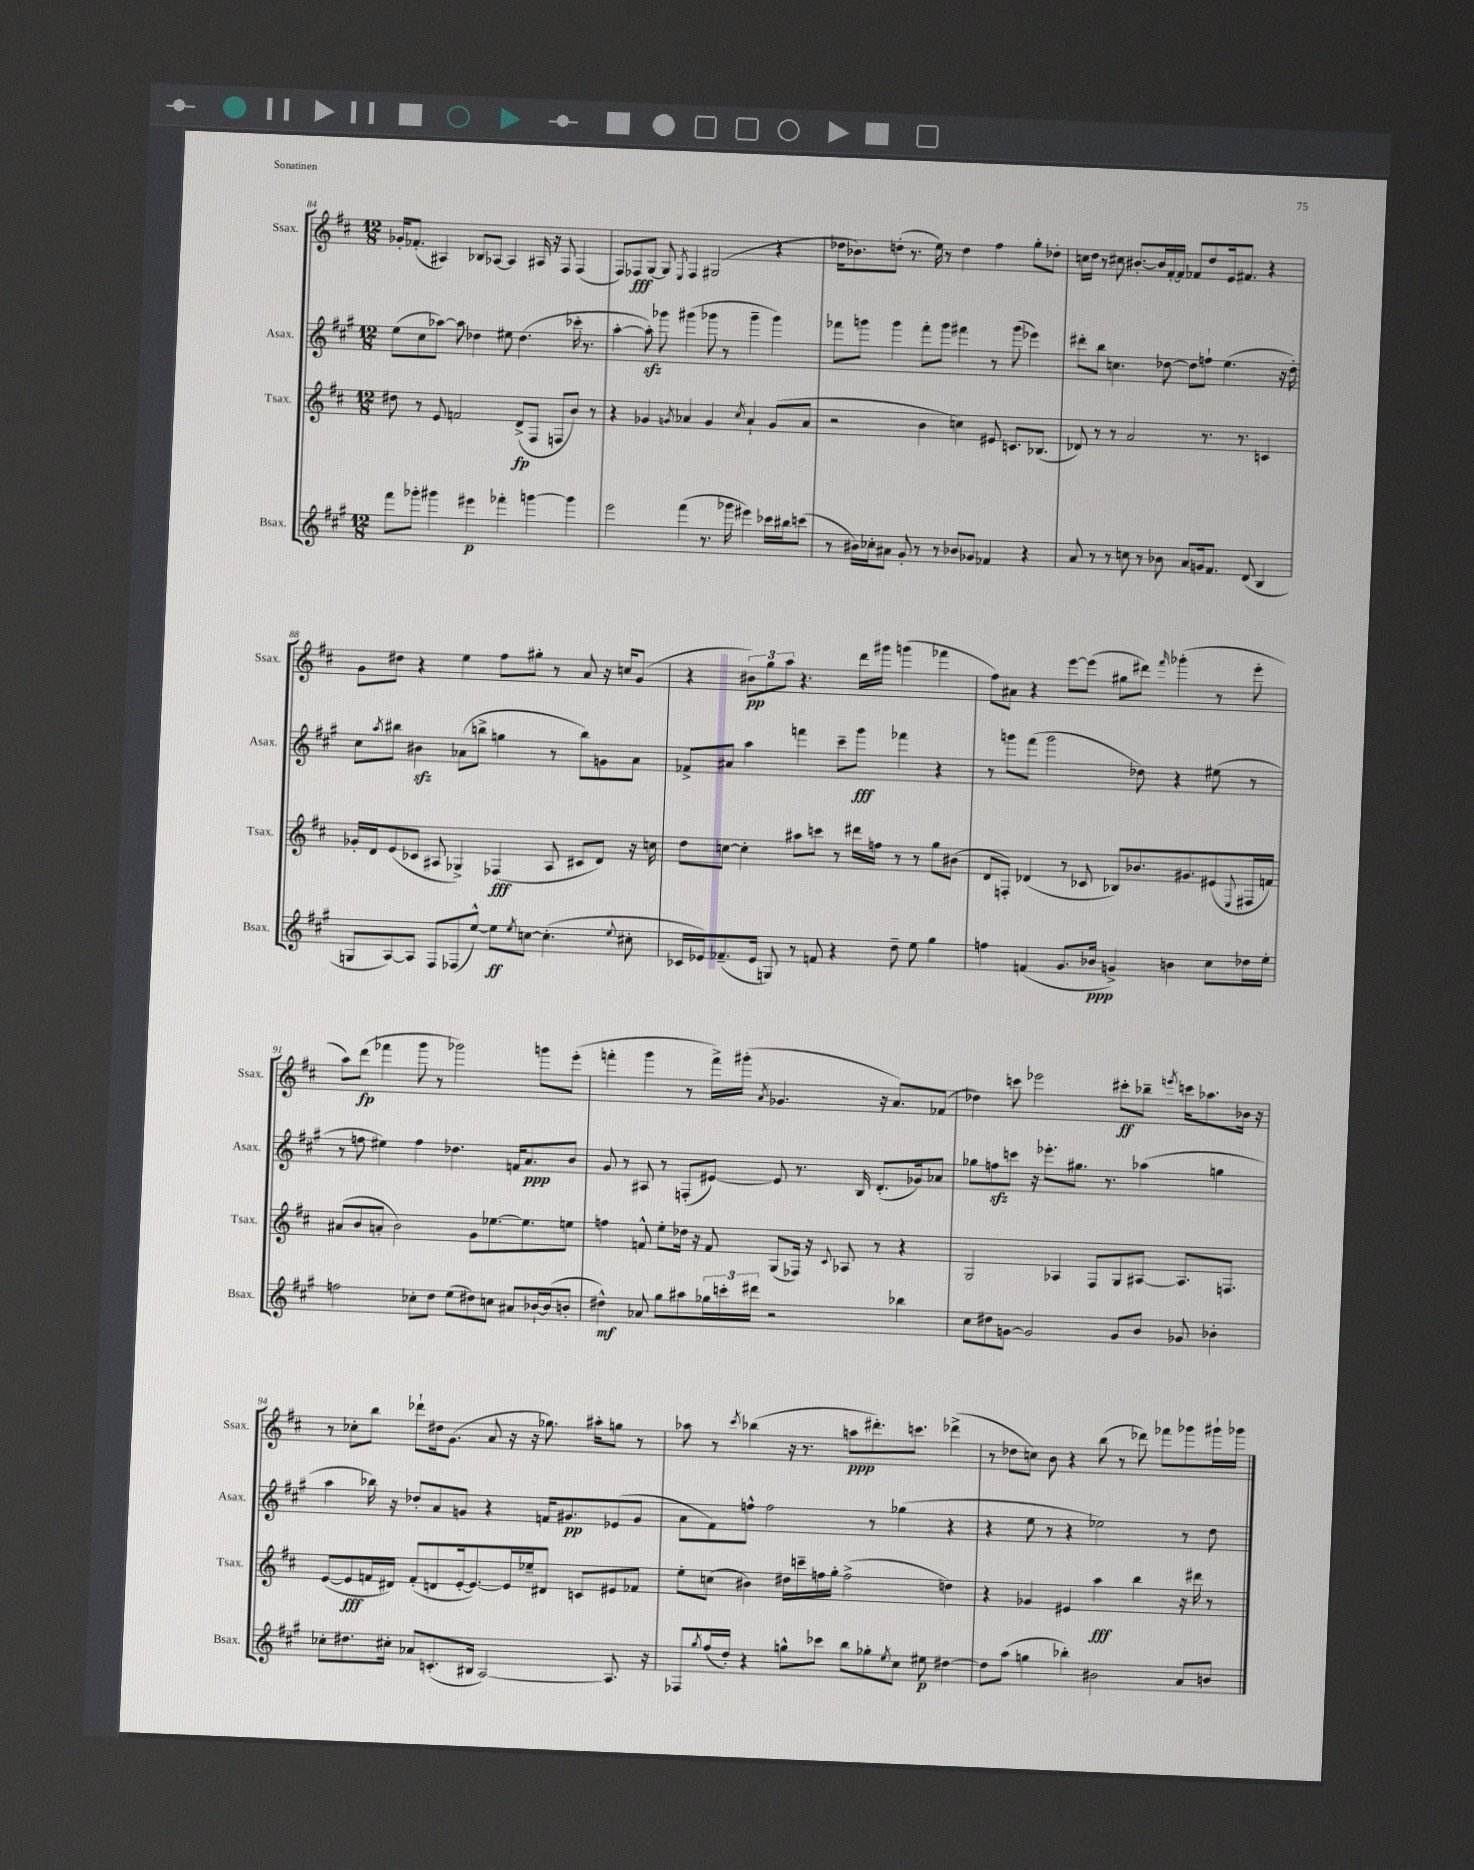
<<
\new StaffGroup <<
\new Staff = "s0" \with { instrumentName = "Ssax." shortInstrumentName = "Ssax." } {
    \clef treble \key d \major \numericTimeSignature \time 12/8
    ges'16-. fes'8.-.( ais4) bes8 aes8~ aes4 ais16 r16 fis8 fis4( |
    fis8) fes8\fff g8~ g8 \acciaccatura { e8 } fes4 gis2( r4 |
    des''16 bes'8.) d''8-.( r8. e''16) r8 d''4 fis''4 g''8-. des''8-. |
    c''16 d''16 r8 cis''8 bis'8.~-. bis'16 fis'16~-. fis'16 fes'8 d''8 e'16 fis'8. r4 |
    g'8 dis''8 r4 e''4 fis''8 gis''8-. r8 a'8 r16 c''16 g'8( |
    r4 \tuplet 3/2 { bis'8\pp) g''8 a''8 } r4. d'''16 gis'''16 g'''4( fes'''4 |
    fis''8) ais'8 r4 e'''8~ e'''8( gis''8 dis'''8) \grace { fis'''16 } ges'''4-.( r8 e'''8-. |
    a''8) d'''8\fp( fes'''4 g'''8 r8 ges'''2) g'''8 e'''8-.( |
    f'''4-. g'''4 r8 f'''16->) gis'''16-.( \acciaccatura { a'8 } ges'4. r16 a'8.) fes'8( |
    des''4) c'''8 ees'''2 cis'''8-.\ff bes''8-- \acciaccatura { e'''8 } c'''16 aes''8. bes'16 r16 |
    r8 ces''8-. b''8 des'''8-! dis''16 g'8.( a'8 r16 r16 ges''8.) ais''16-. g''8 r8 |
    aes''8 r8 \acciaccatura { cis'''8 } bes''4( r16 r8. a''8\ppp dis'''8.-.) c'''8. des'''4->( |
    r8 des''8 c''8) b'8 r4 b''8( r8 des'''8) fes'''8 ges'''8 gis'''16-! ges'''16 \bar "|." |
}
\new Staff = "s1" \with { instrumentName = "Asax." shortInstrumentName = "Asax." } {
    \clef treble \key a \major \numericTimeSignature \time 12/8
    e''8( cis''8 aes''8~) aes''8 des''4 eis''8 des''4.( ces'''16-. r8. |
    a''4~-. a''8-.\sfz) ges'''8 gis'''4( ges'''8 r8 ges'''4-- ges'''4) |
    fes'''8 g'''8 g'''4 fes'''8-. g'''8 fis'''4 r8 g'''8( ees'''4) |
    dis'''8-. b''8 c''4. des''8~ des''8 f''8-! e''4.( r16 des''16-.) |
    cis''8 \acciaccatura { a''8 } bis''8 bis'4\sfz aes'8( b''8-> g''4 r8 b''8) g'8 aes'8 |
    fes'8-> ais'8 a''4 f'''4 cis'''8-- gis'''8\fff fes'''4 r4 |
    r8 g'''8 fis'''8( g'''2 des''8) r4 eis''8( r8 |
    r8 f''8 eis''4) f''4 des''4. f'16 a'8.\ppp b'8 |
    gis'8 r8 ais8 r8 f8-.( eis'8~) eis'8 r8. b16 d'8.-.( ges'16) aes'8 |
    ges''8 f''8\sfz c'''8 r16 ees'''8.-. gis''8. r8. aes''4( g''4 |
    a''4 bes''16) r16 des''8-. a'8 g'8 r4 f'16 gis'8.\pp ees'8( gis'8 |
    a'8 fis'8) f''8-^ f''2 r8 ges''4( r4 |
    r4 e''8 r8 r4 ees''2) r8 d''8 \bar "|." |
}
\new Staff = "s2" \with { instrumentName = "Tsax." shortInstrumentName = "Tsax." } {
    \clef treble \key d \major \numericTimeSignature \time 12/8
    dis''8 r8 e'8 f'2 d'8->\fp( fis8 f8 b'8) r8 |
    r4 ges'4 \acciaccatura { g'8 } aes'4 g'4 \acciaccatura { cis''8 } aes'4-! g'8( aes'8 |
    r2 b'4 c''4) eis'8 c'8. bes8.( |
    des'8) r8 r8 a'2 r8. r8. c'4 |
    ges'16-. d'16 e'8( ces'8 ais8 ges4->) fes4\fff( ais8 cis'8 d'8) r16 c''16 |
    d''8 c''8~ c''4-. ais''8 c'''8 r8 dis'''16 f''16 r8 r8 g''8 bis'8( |
    d'8 f8-.) des'4( r8 ces'8 bes8) bes'8. gis'8. eis'8( \appoggiatura { e8 } fis16 f'16) |
    ais'8( b'8 a'8-. b'2) g'8 ees''8.~ ees''8. e''8 |
    f''4 f'8-^ e''8-. des''16 r16 f'8 g8( fes16) r16 \appoggiatura { cis'8 } aes8 r8 r4 |
    g2 aes4 fis8 g8 ais8~ ais8. f8. |
    e'8~( e'8\fff f'16 dis'16) f'8-.( d'8 e'16~-. e'8.~) e'16 ees''16-- dis'8 c'8 eis'8 fes'8 |
    e''8-. c''8( bis'4) dis''16 c'''16-- f''16 g''16-. f''2->( d''4) |
    r4 ges'4 eis'4 a''4\fff b''4 r16 dis'''16 r8 \bar "|." |
}
\new Staff = "s3" \with { instrumentName = "Bsax." shortInstrumentName = "Bsax." } {
    \clef treble \key a \major \numericTimeSignature \time 12/8
    fis'''8 ges'''8-. gis'''4 eis'''4\p fes'''4-. g'''4~ g'''4 |
    e'''2 fis'''4( r8. ges'''16 eis'''4) ces'''16 bis''16 c'''8( |
    r8 bis'16) ces''16-. ais'8 gis'8-. r8 r8 bes'8 ges'8 fes'4 r4 |
    a'8 r8 r8 c''8 r8 bes'8 a'8 g'16 fis'8. d'8( b4 |
    g8 a8~) a8 fis8 fes8( e''8~-^) e''8\ff \acciaccatura { e''8 } c''8~ c''4.-.( \appoggiatura { e''8 } cis''8-. |
    ces'16 ees'16) fes'8.--( ees'16 g8) r8 f'8 r4 d''8-- e''8 gis''4 |
    f''4 f'4( gis'8. bes'16\ppp g'4->) b'4 cis''8 des''16 e''16-. |
    f''2 ces''8-. d''8 e''8( dis''8) c''8 ais'8 bes'16~-! bes'16( b'8-. |
    dis''4-^\mf) aes'8 gis''8 ais''8 \tuplet 3/2 { ges''16 c'''16-. dis'''16 } r2 bes''4 |
    cis''8 dis''8 g'8~ g'2 g'8 b'8 ges'8 bes'4-. |
    ces''8-. dis''8. cis''16-. aes'8 c'8.-.( bis16 a2~) a8. r16 |
    fes8 \acciaccatura { gis''8 } fis''16( d''16-.) r4 g''8-^ ces'''8 b''8 ges''8-. \acciaccatura { e''8 } cis''8 eis''8\p dis''4~ |
    dis''8 a''8( g''4 bes''4-.) bis'2 a'8 b'8 \bar "|." |
}
>>
>>
\layout { \context { \Score currentBarNumber = #84 } }
